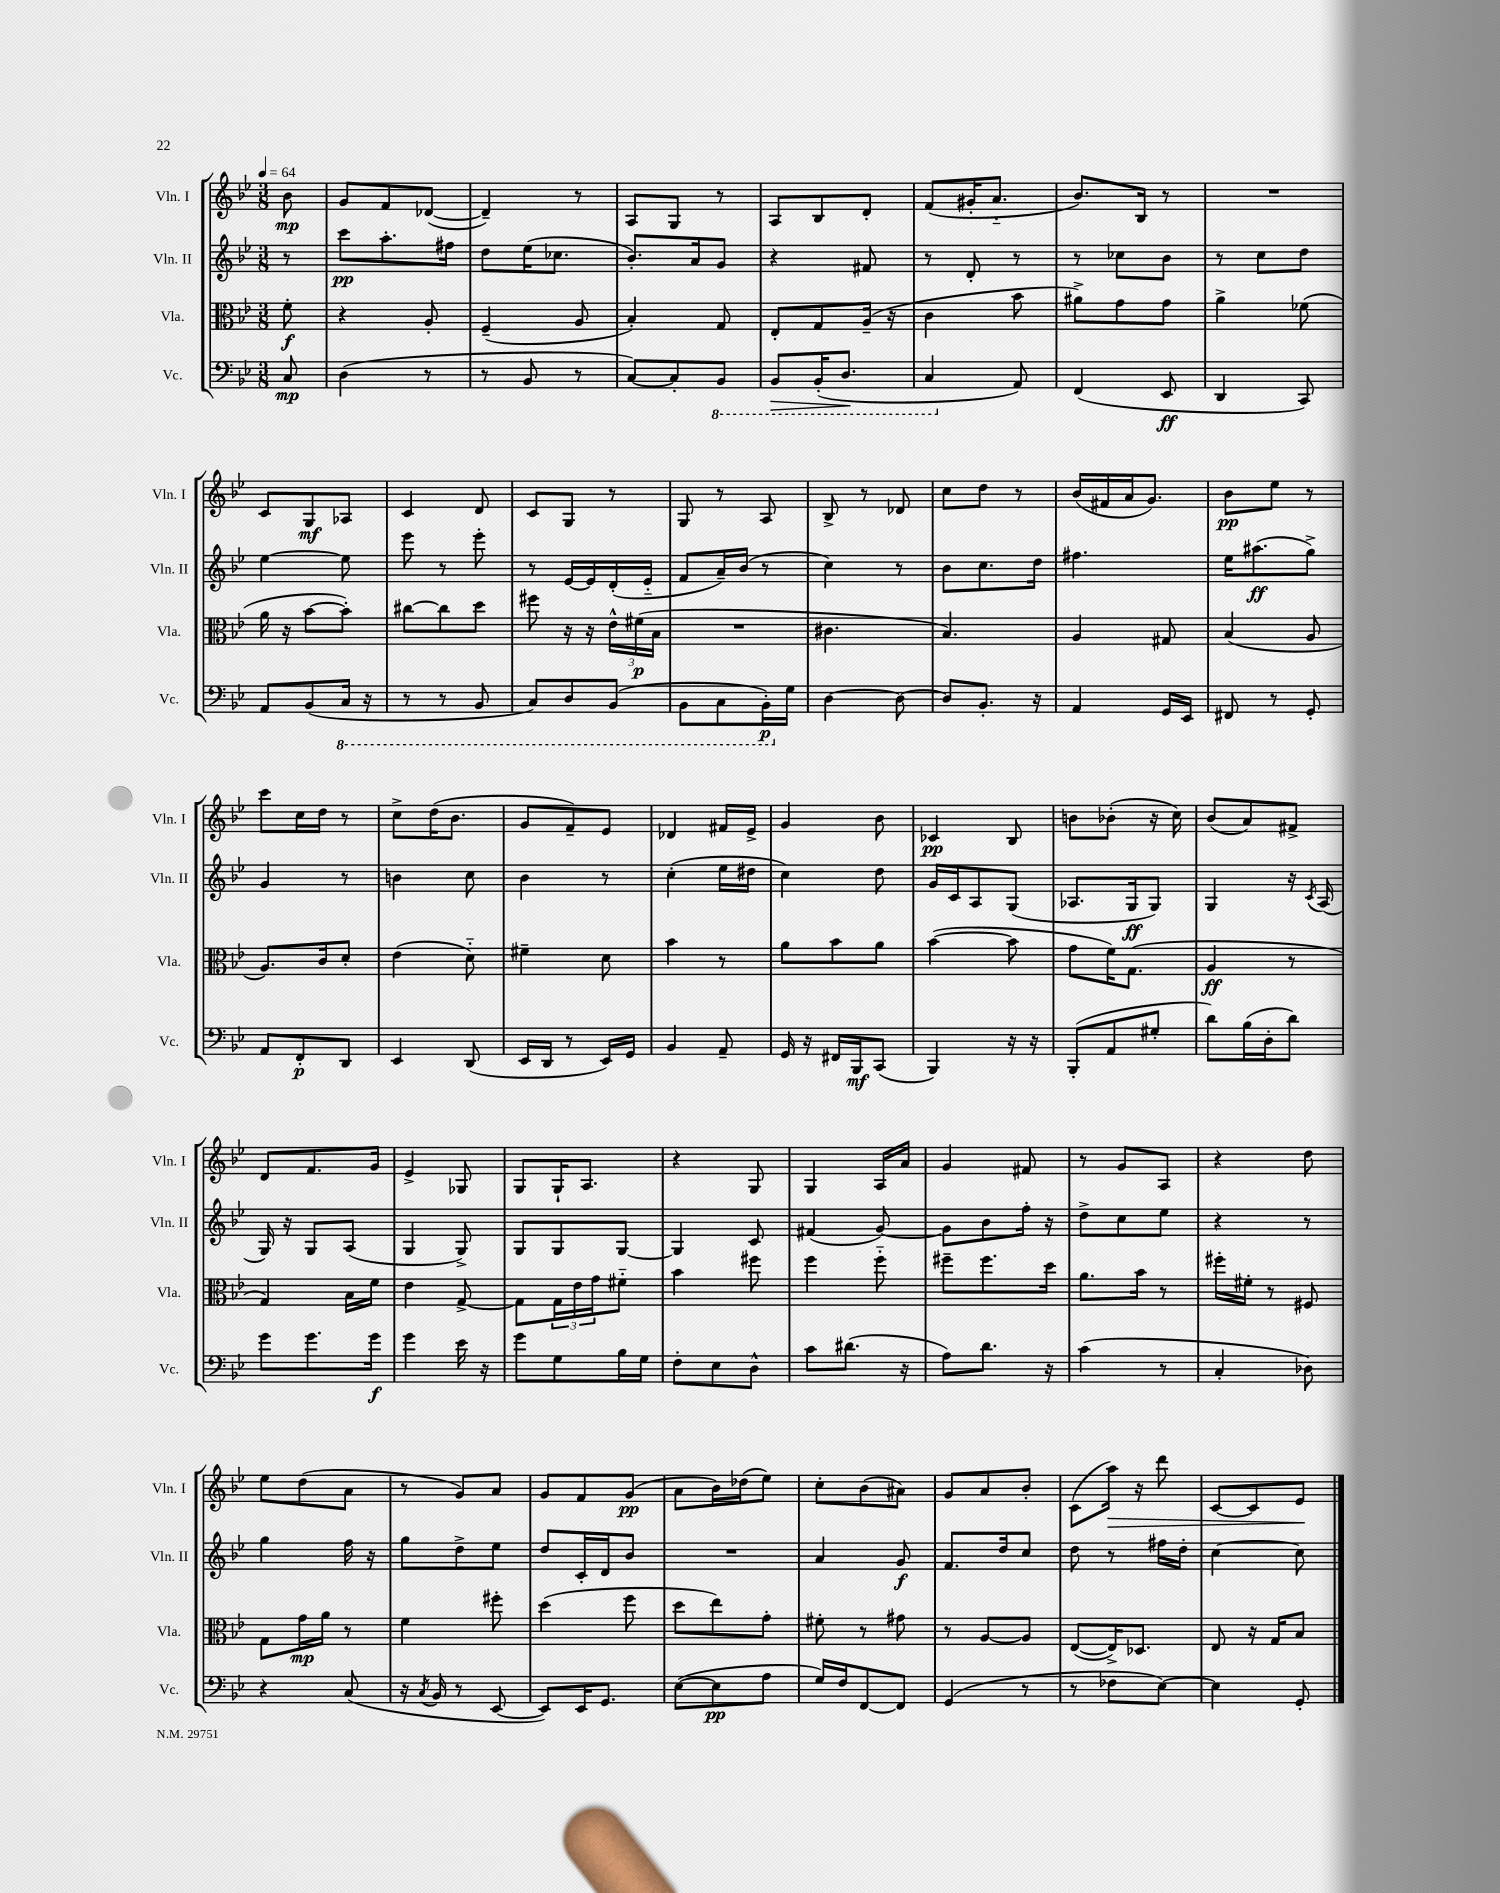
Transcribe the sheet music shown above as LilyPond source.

<<
\new StaffGroup <<
\new Staff = "s0" \with { instrumentName = "Vln. I" shortInstrumentName = "Vln. I" } {
    \clef treble \key bes \major \numericTimeSignature \time 3/8 \partial 8 \tempo 4 = 64
    bes'8\mp |
    g'8 f'8 des'8~( |
    des'4--) r8 |
    a8 g8 r8 |
    a8 bes8 d'8-. |
    f'8( gis'16-. a'8.-_ |
    bes'8.) bes16 r8 |
    R4. |
    c'8 g8\mf aes8 |
    c'4 d'8 |
    c'8 g8 r8 |
    g8 r8 a8 |
    bes8-> r8 des'8 |
    c''8 d''8 r8 |
    bes'16( fis'16 a'16 g'8.) |
    bes'8\pp ees''8 r8 |
    c'''8 c''16 d''16 r8 |
    c''8-> d''16( bes'8. |
    g'8 f'8--) ees'8 |
    des'4 fis'16 ees'16-> |
    g'4 bes'8 |
    ces'4\pp bes8 |
    b'8 bes'8-.( r16 c''16) |
    bes'8( a'8) fis'8-> |
    d'8 f'8. g'16 |
    ees'4-> ges8 |
    g8 g16-! a8. |
    r4 g8 |
    g4 a16 a'16 |
    g'4 fis'8 |
    r8 g'8 a8 |
    r4 d''8 |
    ees''8 d''8( a'8 |
    r8 g'8) a'8 |
    g'8 f'8 g'8\pp( |
    a'8 bes'16) des''16( ees''8) |
    c''8-. bes'8( ais'8) |
    g'8 a'8 bes'8-. |
    c'8( a''16\>) r16 d'''8 |
    c'8~ c'8 ees'8\! \bar "|." |
}
\new Staff = "s1" \with { instrumentName = "Vln. II" shortInstrumentName = "Vln. II" } {
    \clef treble \key bes \major \numericTimeSignature \time 3/8 \partial 8
    r8 |
    c'''8\pp a''8.-. fis''16 |
    d''8 ees''16( ces''8. |
    bes'8.-.) a'16 g'8 |
    r4 fis'8 |
    r8 d'8-. r8 |
    r8 ces''8 bes'8 |
    r8 c''8 d''8 |
    ees''4~ ees''8 |
    ees'''8 r8 ees'''8-. |
    r8 ees'16~ ees'16 d'16-.( ees'16-_ |
    f'8 a'16--) bes'16( r8 |
    c''4) r8 |
    bes'8 c''8. d''16 |
    fis''4. |
    ees''16 ais''8.\ff( g''8->) |
    g'4 r8 |
    b'4 c''8 |
    bes'4 r8 |
    c''4-.( ees''16 dis''16 |
    c''4) d''8 |
    g'16 c'16 a8 g8( |
    aes8. g16\ff g8) |
    g4 r16 \acciaccatura { c'8 } a16( |
    g16) r16 g8 a8( |
    g4 g8->) |
    g8 g8 g8~ |
    g4 c'8 |
    fis'4( g'8~) |
    g'8 bes'8 f''16-. r16 |
    d''8-> c''8 ees''8 |
    r4 r8 |
    g''4 f''16 r16 |
    g''8 d''8-> ees''8 |
    d''8 c'16-. d'16 bes'8 |
    R4. |
    a'4 g'8\f |
    f'8. d''16 c''8 |
    d''8 r8 fis''16 d''16-. |
    c''4~ c''8 \bar "|." |
}
\new Staff = "s2" \with { instrumentName = "Vla." shortInstrumentName = "Vla." } {
    \clef alto \key bes \major \numericTimeSignature \time 3/8 \partial 8
    f'8-.\f |
    r4 a8-. |
    f4--( a8 |
    bes4-.) g8 |
    ees8-. g8 a16--( r16 |
    c'4 bes'8 |
    ais'8->) g'8 g'8 |
    a'4-> fes'8( |
    a'16 r16 bes'8~ bes'8-.) |
    cis''8~ cis''8 d''8 |
    fis''8 r16 r16 \tuplet 3/2 { ees'16-^ fis'16\p( bes16 } |
    R4. |
    cis'4. |
    bes4.) |
    a4 gis8 |
    bes4( a8 |
    a8.) c'16 d'8-. |
    ees'4( d'8-_) |
    fis'4-- d'8 |
    bes'4 r8 |
    a'8 bes'8 a'8 |
    bes'4~( bes'8 |
    g'8 f'16) g8.( |
    a4\ff r8 |
    g4) bes16 f'16 |
    ees'4 g8~-> |
    g8 \tuplet 3/2 { g16 ees'16 g'16 } fis'8-_ |
    bes'4 fis''8 |
    f''4 f''8-_ |
    fis''8-- fis''8. d''16 |
    a'8. bes'16 r8 |
    fis''16-. fis'16-. r8 fis8 |
    g8 g'16\mp a'16 r8 |
    f'4 fis''8-. |
    d''4( f''8 |
    d''8 ees''8) g'8-. |
    fis'8-. r8 gis'8 |
    r8 a8~ a8 |
    ees8~( ees16->) des8. |
    ees8 r16 g16 bes8 \bar "|." |
}
\new Staff = "s3" \with { instrumentName = "Vc." shortInstrumentName = "Vc." } {
    \clef bass \key bes \major \numericTimeSignature \time 3/8 \partial 8
    c8\mp |
    d4( r8 |
    r8 bes,8 r8 |
    c8~) c8-. \ottava #-1 bes,,8 |
    bes,,8\> bes,,16-.( d,8.\! |
    c,4 \ottava #0 a,8) |
    f,4( ees,8\ff |
    d,4 c,8) |
    a,8 bes,8( \ottava #-1 c,16 r16 |
    r8 r8 bes,,8 |
    c,8) d,8 bes,,8( |
    bes,,8 c,8 bes,,16-.\p) \ottava #0 g16 |
    d4~ d8~ |
    d8 bes,8.-. r16 |
    a,4 g,16 ees,16 |
    fis,8 r8 g,8-. |
    a,8 f,8-.\p d,8 |
    ees,4 d,8( |
    ees,16 d,16 r8 ees,16) g,16 |
    bes,4 a,8-- |
    g,16 r16 fis,16 bes,,16\mf c,8( |
    bes,,4) r16 r16 |
    bes,,8-.( a,8 gis8-. |
    d'8) bes16( d16-. d'8) |
    g'8 g'8. g'16\f |
    g'4 ees'16 r16 |
    g'8 g8 bes16 g16 |
    f8-. ees8 d8-^ |
    c'8 dis'8.( r16 |
    a8) d'8. r16 |
    c'4( r8 |
    c4-. des8) |
    r4 c8( |
    r16 \acciaccatura { c8 } bes,16 r8 ees,8~ |
    ees,8) ees,16 g,8. |
    ees8~( ees8\pp a8 |
    g16) f16 f,8~ f,8 |
    g,4( r8 |
    r8 fes8 ees8~) |
    ees4 g,8-. \bar "|." |
}
>>
>>
\layout { \context { \Score \remove "Bar_number_engraver" } }
